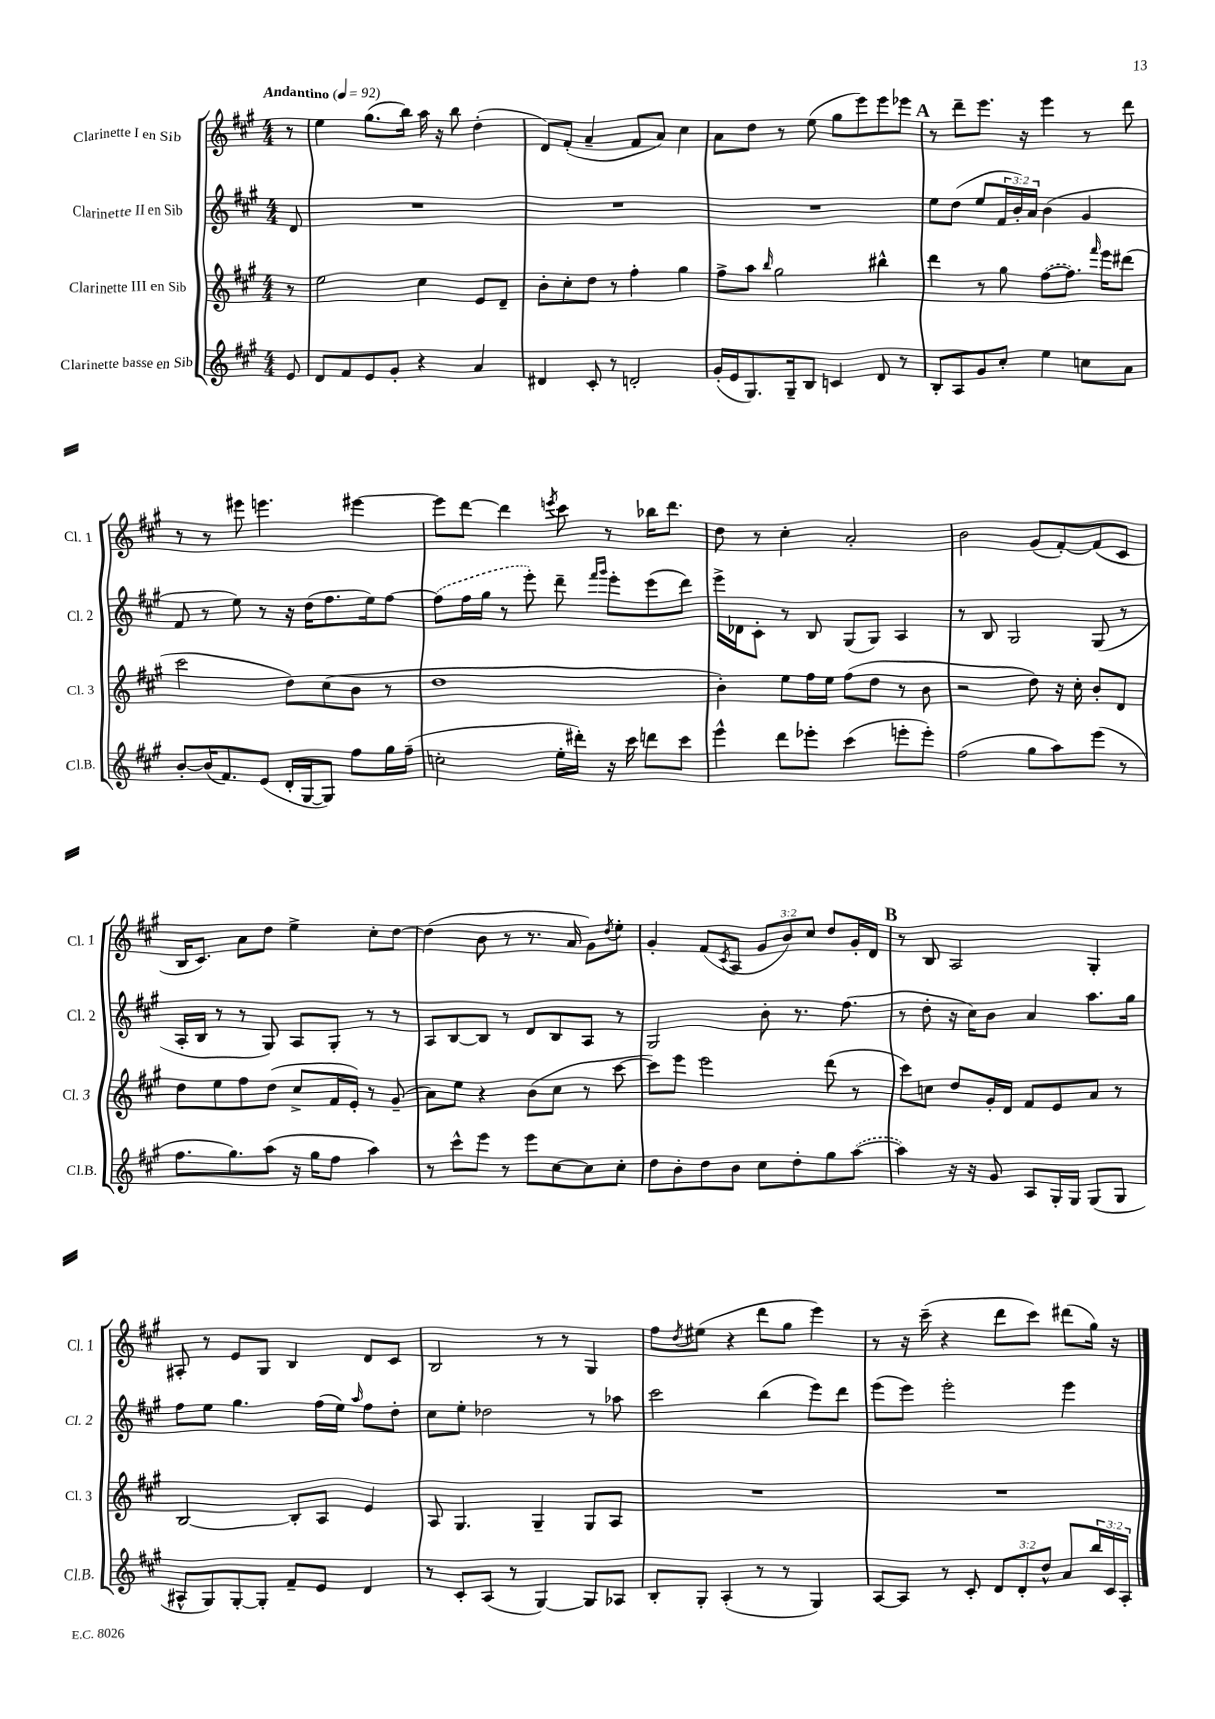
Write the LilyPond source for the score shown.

<<
\new StaffGroup <<
\new Staff = "s0" \with { instrumentName = "Clarinette I en Sib" shortInstrumentName = "Cl. 1" } {
    \clef treble \key a \major \numericTimeSignature \time 4/4 \override Staff.TupletNumber.text = #tuplet-number::calc-fraction-text \partial 8 \tempo "Andantino" 4 = 92
    r8 |
    e''4 gis''8.( b''16) a''16 r16 b''8 d''4-.( |
    d'8) fis'8-.( a'4-- fis'8 a'8) cis''4 |
    a'8 d''8 r8 e''8( gis''8 e'''8) e'''8 ees'''8 |
    \mark \markup { \bold "A" } r8 d'''8-- e'''8. r16 e'''4 r8 d'''8 |
    r8 r8 eis'''8 e'''4. eis'''4~ |
    eis'''8 d'''8~ d'''4 \acciaccatura { e'''8 } cis'''8 r8 bes''16 d'''8. |
    d''8 r8 cis''4-. a'2-. |
    b'2 gis'8( fis'8~-.) fis'8( cis'8 |
    b16 cis'8.) a'8 d''8 e''4-> cis''8-. d''8~ |
    d''4( b'8 r8 r8. a'16 gis'8) \acciaccatura { d''8 } e''8-. |
    gis'4-. fis'8( \acciaccatura { cis'8 } a8 \tuplet 3/2 { gis'8 b'8) cis''8 } d''8 gis'16-. d'16 |
    \mark \markup { \bold "B" } r8 b8 a2 gis4-. |
    ais8-. r8 e'8 gis8 b4 d'8 cis'8 |
    b2 r8 r8 gis4 |
    fis''8 \acciaccatura { d''8 } eis''8( r4 d'''8 gis''8 e'''4) |
    r8 r16 cis'''16--( r4 d'''8 cis'''8) dis'''8( gis''16) r16 \bar "|." |
}
\new Staff = "s1" \with { instrumentName = "Clarinette II en Sib" shortInstrumentName = "Cl. 2" } {
    \clef treble \key a \major \numericTimeSignature \time 4/4 \override Staff.TupletNumber.text = #tuplet-number::calc-fraction-text \partial 8
    d'8 |
    R1 |
    R1 |
    R1 |
    \mark \markup { \bold "A" } e''8 d''8( e''8 \tuplet 3/2 { fis'16 b'16-.) a'16 } b'4( gis'4 |
    fis'8 r8 e''8) r8 r16 d''16( fis''8. e''16) fis''8~ |
    \once \slurDashed fis''8( fis''16 gis''16 r8 e'''8-.) d'''8-- \grace { fis'''16 gis'''16 } e'''8-. e'''8( d'''8) |
    e'''16-> des'16 cis'8-. r8 b8 gis8( gis8) a4 |
    r8 b8 gis2 gis8( r8 |
    a16-. b16 r8 r8 gis8) a8 gis8-. r8 r8 |
    a8 b8~ b8 r8 d'8 b8 a8 r8 |
    gis2 b'8-. r8. fis''8.( |
    \mark \markup { \bold "B" } r8 d''8-. r16 cis''16) b'8 a'4 a''8. gis''16 |
    fis''8 e''8 gis''4. fis''16( e''16) \grace { a''16 } fis''8 d''8-. |
    cis''8 e''8-. des''2 r8 aes''8 |
    cis'''2 b''4( e'''8) d'''8 |
    e'''8( e'''8) e'''2-. e'''4 \bar "|." |
}
\new Staff = "s2" \with { instrumentName = "Clarinette III en Sib" shortInstrumentName = "Cl. 3" } {
    \clef treble \key a \major \numericTimeSignature \time 4/4 \partial 8
    r8 |
    e''2 cis''4 e'8 d'8-- |
    b'8-. cis''8-. d''8 r8 fis''4-. gis''4 |
    fis''8-> a''8 \grace { b''16 } gis''2 bis''4-^ |
    \mark \markup { \bold "A" } d'''4 r8 gis''8 \once \slurDashed fis''8~( fis''8.) \grace { fis'''16 } e'''16 dis'''8( |
    cis'''2 d''8) cis''8( b'8 r8 |
    d''1 |
    b'4-.) e''8 fis''16 e''16 fis''8( d''8 r8 b'8 |
    r2 d''8) r16 cis''16-. b'8-. d'8 |
    d''8 e''8 fis''8 d''8( cis''8-> fis'16 e'16-.) r8 gis'8--( |
    a'8) e''8 r4 b'8( cis''8 r8 cis'''8~ |
    cis'''8) e'''8 e'''2 d'''8( r8 |
    \mark \markup { \bold "B" } cis'''8) c''8 d''8 gis'16-. d'16 fis'8 e'8 a'8 r8 |
    b2~ b8-. a8 e'4 |
    a8 gis4. gis4-- gis8 a8 |
    R1 |
    R1 \bar "|." |
}
\new Staff = "s3" \with { instrumentName = "Clarinette basse en Sib" shortInstrumentName = "Cl.B." } {
    \clef treble \key a \major \numericTimeSignature \time 4/4 \override Staff.TupletNumber.text = #tuplet-number::calc-fraction-text \partial 8
    e'8 |
    d'8 fis'8 e'8 gis'8-. r4 a'4 |
    dis'4 cis'8-. r8 d'2-. |
    gis'16-.( e'16 gis8.) gis16-- b8 c'4 d'8 r8 |
    \mark \markup { \bold "A" } b8-. a8 gis'8 cis''8-. e''4 c''8 a'8 |
    b'8~-. b'16( fis'8.) e'8( d'16-. gis16~ gis8) fis''8 gis''16 fis''16--( |
    c''2-. e''16-. dis'''16-.) r16 cis'''16 d'''8 cis'''8 |
    e'''4-^ d'''8 ees'''8-. cis'''4( e'''8-. e'''8-.) |
    fis''2( gis''8 a''8) e'''8( r8 |
    fis''8. gis''8.) a''8( r16 gis''16 fis''8 a''4) |
    r8 cis'''8-^ e'''8 r8 e'''8 cis''8~ cis''8 cis''8-. |
    d''8 b'8-. d''8 b'8 cis''8 d''8-. gis''8 \once \slurDashed a''8~( |
    \mark \markup { \bold "B" } a''4) r16 r16 gis'8 a8 gis16-. gis16 gis8( gis8 |
    ais8-^ gis8) gis8~-. gis8-. fis'8-- e'8 d'4 |
    r8 cis'8-. a8( r8 gis4~) gis8 aes8 |
    b8-. gis8-. a4-.( r8 r8 gis4) |
    a8~ a8 r8 cis'8-. \tuplet 3/2 { d'8 d'8-. d''8-^ } a'8 \tuplet 3/2 { b''16 cis'16 a16-. } \bar "|." |
}
>>
>>
\layout { \context { \Score \remove "Bar_number_engraver" } }
